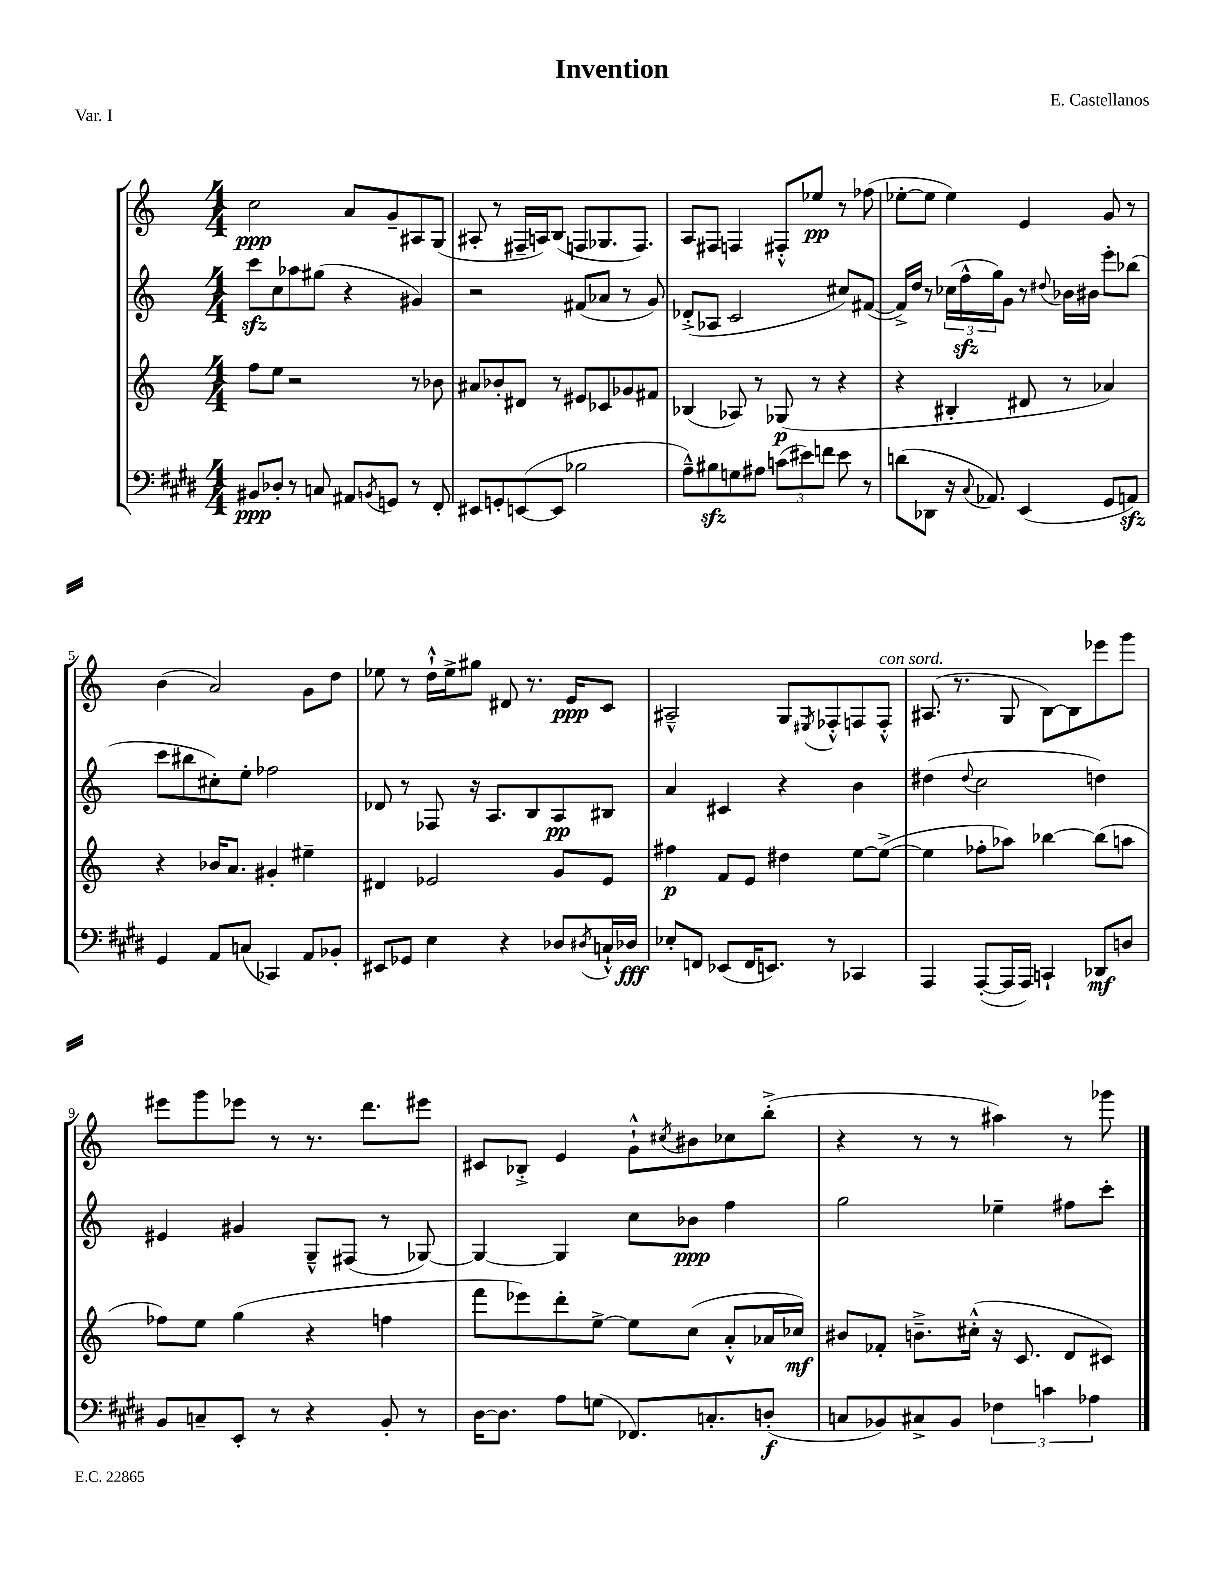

**kern	**kern	**kern	**kern
*staff4	*staff3	*staff2	*staff1
*clefF4	*clefG2	*clefG2	*clefG2
*k[f#c#g#d#]	*k[]	*k[]	*k[]
*M4/4	*M4/4	*M4/4	*M4/4
8BB#	8ff	8ccc	2cc
8D-'	8ee	8cc	.
8r	2r	8aa-	.
8C	.	(8gg#	.
8AA#	.	4r	8a
8qBB	.	.	.
8GG	.	.	8g~
8r	8r	4g#)	8A#
8FF#'	8b-	.	(8G
=	=	=	=
8EE#	8a#	2r	8A#'
8GG'	8b-'	.	8r
([8EE	8d#	.	16F#~
.	.	.	16A)
8EE]	8r	.	(8B
2B-	8e#	(8f#	8F
.	8c-	8a-	8.G-
.	8g-	8r	.
.	.	.	8.F)
.	8f#	8g)	.
=	=	=	=
8A~^^)	(4B-	(8d-'^	8A
8B#	.	8A-	8F#
8G	8A-)	2c	4F
8A#	8r	.	.
(12c	(8G-	.	8F#'^^
12e#)	.	.	.
.	8r	.	8ee-
12f	.	.	.
8e#	4r	8cc#)	8r
8r	.	([8f#	(8ff-
=	=	=	=
(8d	4r	16f#^])	[8ee-'
.	.	16dd	.
8DD-	.	8r	8ee-]
16r	4B#'	(24cc-	4ee-)
.	.	24ff^^	.
8qqC#	.	.	.
8.AA-)	.	.	.
.	.	24gg)	.
.	.	8g	.
(4EE	8d#	8r	4e
.	.	8qqdd#	.
.	8r	16b-	.
.	.	16b#	.
8GG#	4a-)	8eee'	8g
8AA)	.	(8bb-	8r
=	=	=	=
4GG#	4r	8ccc	(4b
.	.	8bb#	.
8AA	16b-	8cc#')	2a)
.	8.a	.	.
(8C	.	8ee'	.
4CC-)	4g#'	2ff-	.
8AA	4ee#~	.	8g
8BB-'	.	.	8dd
=	=	=	=
8EE#	4d#	8d-	8ee-
8GG-	.	8r	8r
4E	2e-	8F-	16dd`^^
.	.	.	16ee-^
.	.	16r	8gg#
.	.	8.A	.
4r	.	.	8d#
.	.	8B	8.r
8D-	8g	8A	.
.	.	.	16e
8qD#	.	.	.
16C`^^	8e-	8B#	8c
16D-	.	.	.
=	=	=	=
8E-'	4ff#	4a	2A#~^^
8FF	.	.	.
(8EE-	8f	4c#	.
16FF	8e	.	.
8.EE)	.	.	.
.	4dd#	4r	8G
.	.	.	8qE#
8r	.	.	8F-'^^
4CC-	[8ee	4b	8F
.	(8ee^_	.	8F'^^
=	=	=	=
4AAA	4ee]	(4dd#	(8.A#
.	.	.	8.r
.	.	8qqdd#	.
([8AAA'	8ff-'	2cc	.
16AAA]	8aa-)	.	8G
16AAA)	.	.	.
4CC`	[4bb-	.	[8B)
.	.	.	8B]
8DD-	(8bb-]	4dd)	8eee-
8D	8aa	.	8ggg
=	=	=	=
8BB	8ff-)	4e#	8eee#
8C~	8ee	.	8ggg
8EE'	(4gg	4g#	8eee-
8r	.	.	8r
4r	4r	8G~^^	8.r
.	.	(8F#	.
.	.	.	8.ddd
8BB'	4ff	8r	.
8r	.	[8G-)	8eee#
=	=	=	=
[16D#	8fff	4G-_	8c#
8.D#]	.	.	.
.	8eee-)	.	8B-'^
8A	8ddd'	4G-]	4e
(8G	[8ee^	.	.
8.FF-)	8ee]	8cc	8g`^^
.	.	.	8qcc#
.	(8cc	8b-	8b#
8.C'	.	.	.
.	8a'^^	4ff	8cc-
(8D'	16a-	.	(8bb'^
.	16cc-)	.	.
=	=	=	=
8C	8b#	2gg	4r
8BB-)	8f-'	.	.
8C#^	8.b~^	.	8r
8BB-	.	.	8r
.	(16cc#'^^	.	.
6F-	16r	4ee-~	4aa#)
.	8.c	.	.
6c	.	.	.
.	8d	8ff#	8r
6A-	.	.	.
.	8c#)	8ccc'	8ggg-
==	==	==	==
*-	*-	*-	*-
